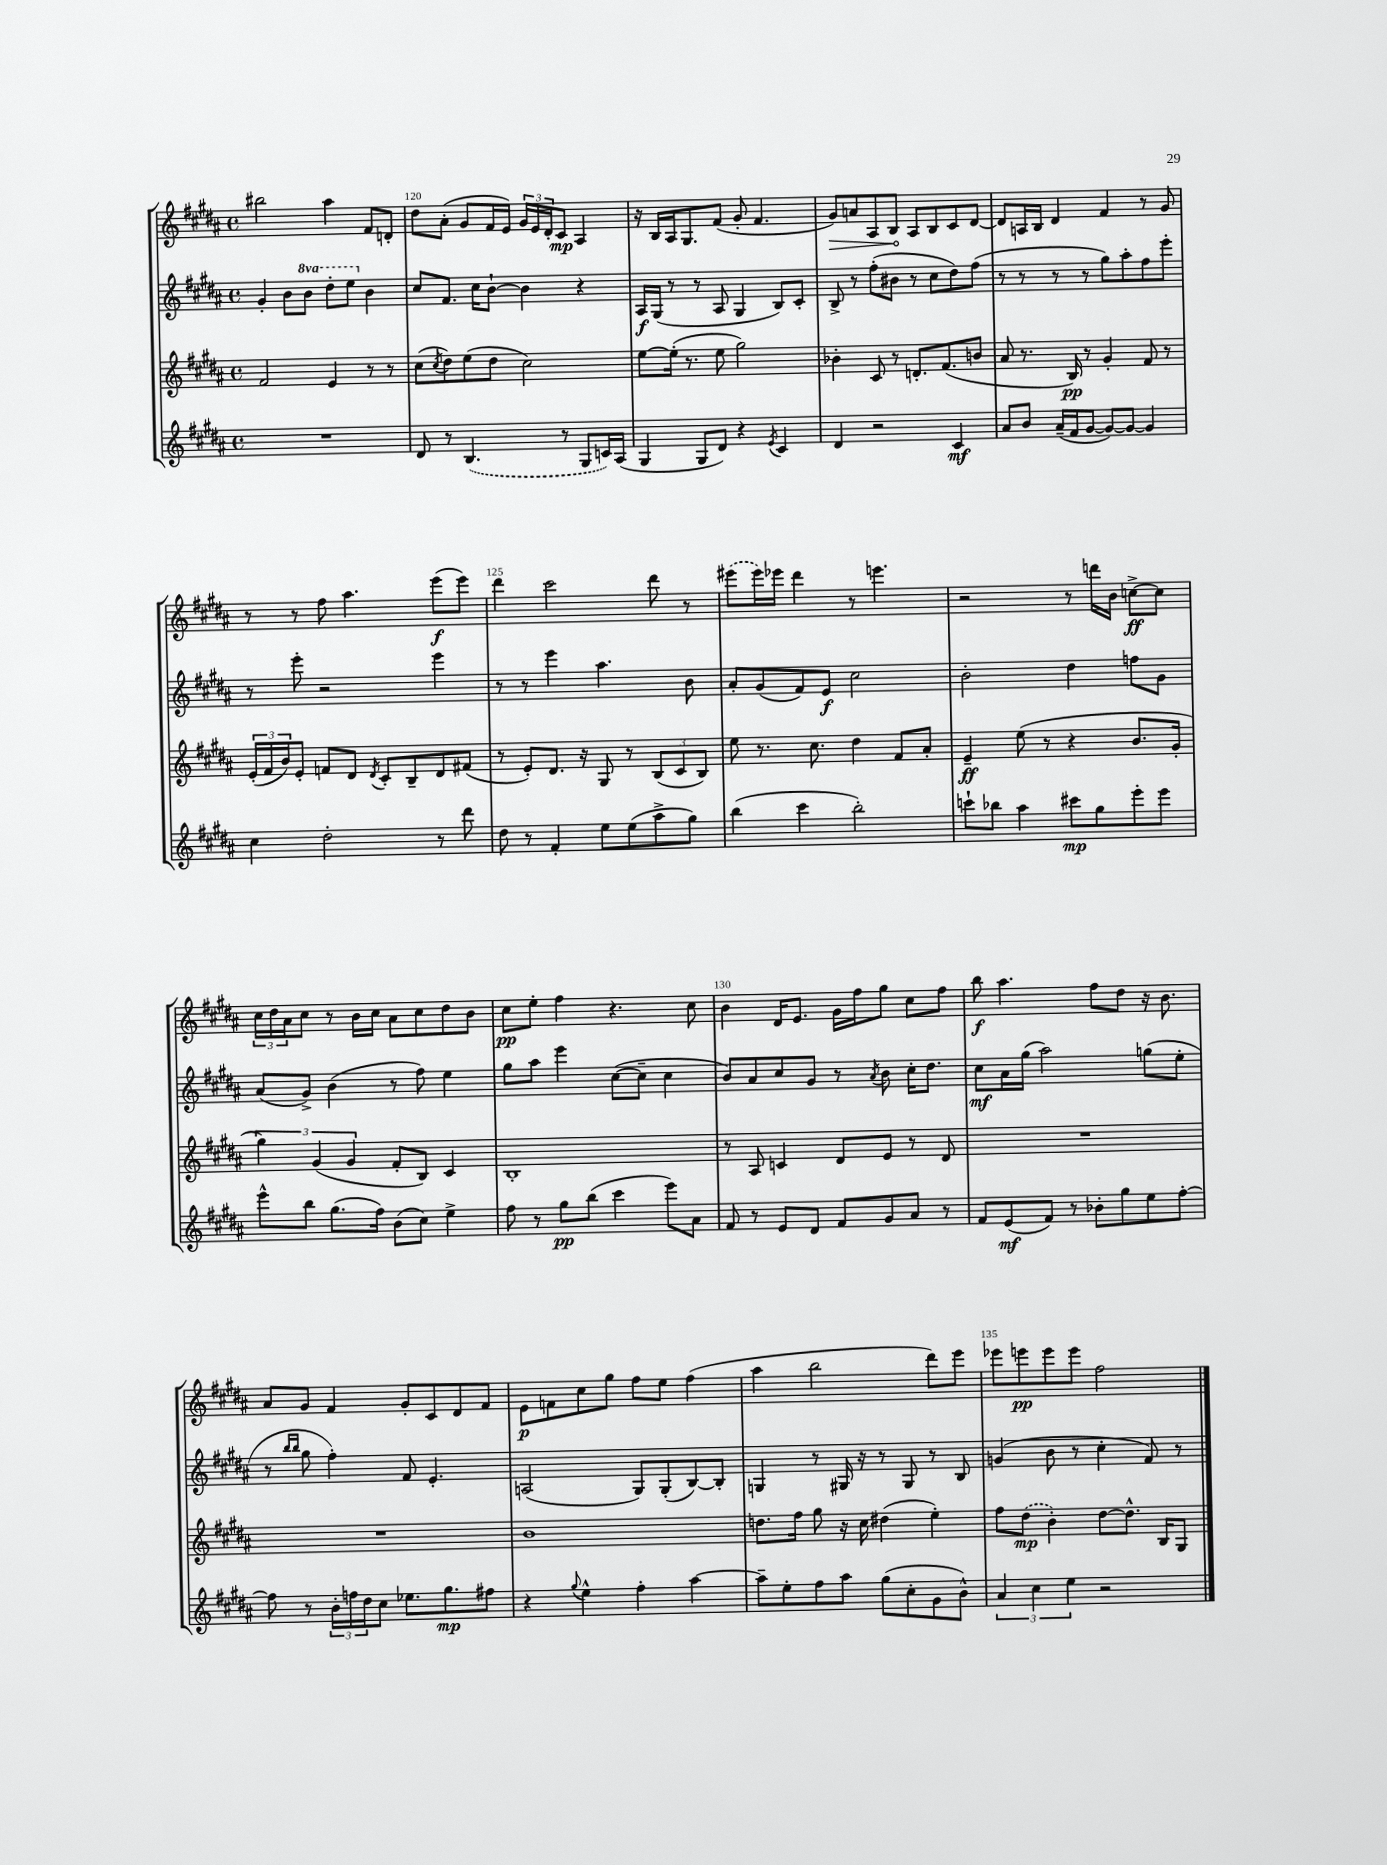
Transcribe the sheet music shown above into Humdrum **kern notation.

**kern	**dynam	**kern	**dynam	**kern	**dynam	**kern	**dynam
*part4	*part4	*part3	*part3	*part2	*part2	*part1	*part1
*staff4	*staff4	*staff3	*staff3	*staff2	*staff2	*staff1	*staff1
*clefG2	*	*clefG2	*	*clefG2	*	*clefG2	*
*k[f#c#g#d#a#]	*	*k[f#c#g#d#a#]	*	*k[f#c#g#d#a#]	*	*k[f#c#g#d#a#]	*
*M4/4	*	*M4/4	*	*M4/4	*	*M4/4	*
*met(c)	*	*met(c)	*	*met(c)	*	*met(c)	*
=119	=119	=119	=119	=119	=119	=119	=119
1r	.	2f#/	.	4g#'/	.	2bb#X\	.
.	.	.	.	8b\L	.	.	.
*	*	*	*	*8va	*	*	*
.	.	.	.	8bb\J	.	.	.
.	.	4e/	.	8ddd#'\L	.	4aa#\	.
.	.	.	.	8eee\J	.	.	.
*	*	*	*	*X8va	*	*	*
.	.	8r	.	4b\	.	8f#/L	.
.	.	8r	.	.	.	8dn'/J	.
=120	=120	=120	=120	=120	=120	=120	=120
8d#/	.	(8cc#\L	.	8cc#/L	.	8dd#\L	.
.	.	8qcc#/	.	.	.	.	.
8r	.	8dd#\)	.	8.f#/J	.	(8a#'\J	.
(4.B/	.	(8ee\	.	.	.	8g#/L	.
.	.	.	.	16cc#\KL	.	.	.
.	.	8dd#\J	.	[8b`\J	.	16f#/L	.
.	.	.	.	.	.	16e/JJ)	.
.	.	2cc#\)	.	4b\]	.	24g#/LL	.
.	.	.	.	.	.	24e/	.
.	.	.	.	.	.	24d#'/J	.
8r	.	.	.	.	.	8c#/J	mp
8G#/L	.	.	.	4r	.	4A#/	.
16cn/L)	.	.	.	.	.	.	.
(16A#/JJ	.	.	.	.	.	.	.
=121	=121	=121	=121	=121	=121	=121	=121
4G#/	.	[8ee\L	.	16A#/LL	f	16r	.
.	.	.	.	(16G#/JJ	.	16B/LL	.
.	.	(16ee'\Jk]	.	8r	.	16A#/J	.
.	.	8.r	.	.	.	8.G#/	.
8G#/L	.	.	.	8r	.	.	.
8d#/J)	.	8ee\	.	8A#/	.	(8f#/J	.
4r	.	2gg#\)	.	4G#/	.	8g#'/	.
.	.	.	.	.	.	4.f#/	.
8qe/	.	.	.	.	.	.	.
4c#/	.	.	.	8B/L)	.	.	.
.	.	.	.	8c#'/J	.	.	.
=122	=122	=122	=122	=122	=122	=122	=122
!	!	!	!	!	!	!	!LO:HP:b
4d#/	.	4b-X'\	.	8B^/	.	8g#/L)	>
.	.	.	.	8r	.	8an/	.
2r	.	8c#/	.	(8ff#'\L	.	8A#/	.
.	.	8r	.	8b#X\J	.	8B/J	.
.	.	8.dn'/L	.	8r	.	8A#/L	]
.	.	.	.	8cc#\L	.	8B/	.
.	.	(8.f#/	.	.	.	.	.
4c#/	mf	.	.	8dd#\)	.	8c#/	.
.	.	8bn/J	.	(8ff#\J	.	[8d#/J	.
=123	=123	=123	=123	=123	=123	=123	=123
8a#/L	.	8a#/	.	8r	.	8d#/L]	.
8b/J	.	8.r	.	8r	.	16An/L	.
.	.	.	.	.	.	16B/JJ	.
(16a#~/LL	.	.	.	8r	.	4d#/	.
16f#/J	.	16B/)	pp	.	.	.	.
[8g#/J	.	8r	.	8r	.	.	.
8g#/L_)	.	4g#'/	.	8gg#\L)	.	4f#/	.
8g#/J_	.	.	.	8aa#'\	.	.	.
4g#/]	.	8f#/	.	8ff#\	.	8r	.
.	.	8r	.	8eee'\J	.	8g#/	.
!!LO:LB:g=z
=124	=124	=124	=124	=124	=124	=124	=124
4cc#\	.	(24e'/LL	.	8r	.	8r	.
.	.	24f#/	.	.	.	.	.
.	.	24b/J)	.	.	.	.	.
.	.	8e'/J	.	8eee'\	.	8r	.
2dd#'\	.	8fn/L	.	2r	.	8ff#\	.
.	.	8d#/J	.	.	.	4.aa#\	.
.	.	8qd#/	.	.	.	.	.
.	.	8c#'/L	.	.	.	.	.
.	.	8B~/	.	.	.	.	.
8r	.	8d#/	.	4eee\	.	(8eee\L	f
8ddd#\	.	(8f#X/J	.	.	.	8eee\J)	.
=125	=125	=125	=125	=125	=125	=125	=125
8dd#\	.	8r	.	8r	.	4ddd#\	.
8r	.	8e'/L)	.	8r	.	.	.
4f#'/	.	8.d#/J	.	4eee\	.	2ccc#\	.
.	.	16r	.	.	.	.	.
8ee\L	.	8G#/	.	4.aa#\	.	.	.
(8ee\	.	8r	.	.	.	.	.
8aa#^\	.	(12B/L	.	.	.	8ddd#\	.
.	.	12c#/	.	.	.	.	.
8gg#\J)	.	.	.	8b\	.	8r	.
.	.	12B/J)	.	.	.	.	.
=126	=126	=126	=126	=126	=126	=126	=126
(4bb\	.	8ee\	.	8a#'/L	.	(8eee#X\L	.
.	.	8.r	.	(8g#/	.	16eee#\L)	.
.	.	.	.	.	.	16eee-X\JJ	.
4ccc#\	.	.	.	8f#/)	.	4ddd#\	.
.	.	8.cc#\	.	.	.	.	.
.	.	.	.	8e/J	f	.	.
2bb'\)	.	4dd#\	.	2cc#\	.	8r	.
.	.	.	.	.	.	4.eeen\	.
.	.	8f#/L	.	.	.	.	.
.	.	8a#'/J	.	.	.	.	.
=127	=127	=127	=127	=127	=127	=127	=127
8cccn`\L	.	4e~/	ff	2b'\	.	2r	.
8bb-X\J	.	.	.	.	.	.	.
4aa#\	.	(8ee\	.	.	.	.	.
.	.	8r	.	.	.	.	.
8ccc#X\L	mp	4r	.	4dd#\	.	8r	.
8gg#\	.	.	.	.	.	16dddn\LL	.
.	.	.	.	.	.	16b\JJ	.
8eee'\	.	8.b/L	.	8ffn\L	.	[8ccn^\L	ff
8eee\J	.	.	.	8g#\J	.	8cc\J]	.
.	.	16g#'/Jk	.	.	.	.	.
!!LO:LB:g=z
=128	=128	=128	=128	=128	=128	=128	=128
8eee^^\L	.	6gg#\)	.	(8a#/L	.	24cc#\LL	.
.	.	.	.	.	.	24dd#\	.
.	.	.	.	.	.	24a#\J	.
8bb\J	.	.	.	8g#^/J)	.	8cc#\J	.
.	.	(6g#/	.	.	.	.	.
(8.gg#\L	.	.	.	(4b\	.	8r	.
.	.	6g#/	.	.	.	.	.
.	.	.	.	.	.	16b\LL	.
16ff#\Jk)	.	.	.	.	.	16cc#\JJ	.
(8b\L	.	8f#'/L	.	8r	.	8a#\L	.
8cc#\J)	.	8B/J)	.	8ff#\)	.	8cc#\	.
4ee^\	.	4c#/	.	4ee\	.	8dd#\	.
.	.	.	.	.	.	8b\J	.
=129	=129	=129	=129	=129	=129	=129	=129
8ff#\	.	1B'	.	8gg#\L	.	8cc#\L	pp
8r	.	.	.	8aa#\J	.	8ee'\J	.
8gg#\L	pp	.	.	4eee\	.	4ff#\	.
(8bb\J	.	.	.	.	.	.	.
4ccc#\	.	.	.	([8cc#\L	.	4.r	.
.	.	.	.	8cc#~\J]	.	.	.
8eee\L)	.	.	.	4cc#\	.	.	.
8a#\J	.	.	.	.	.	8cc#\	.
=130	=130	=130	=130	=130	=130	=130	=130
8f#/	.	8r	.	8b/L)	.	4b\	.
8r	.	8A#/	.	8a#/	.	.	.
8e/L	.	4cn/	.	8cc#/	.	16d#/KL	.
.	.	.	.	.	.	8.e/J	.
8d#/J	.	.	.	8g#/J	.	.	.
8f#/L	.	8d#/L	.	8r	.	16g#\LL	.
.	.	.	.	.	.	16ff#\J	.
.	.	.	.	8qa#/	.	.	.
8g#/	.	8e/J	.	8b\	.	8gg#\J	.
8a#/J	.	8r	.	16cc#'\KL	.	8cc#\L	.
.	.	.	.	8.dd#\J	.	.	.
8r	.	8d#/	.	.	.	8ff#\J	.
=131	=131	=131	=131	=131	=131	=131	=131
8f#/L	.	1r	.	8cc#\L	mf	8bb\	f
(8e/	mf	.	.	16a#\L	.	4.aa#\	.
.	.	.	.	(16gg#\JJ	.	.	.
8f#/J)	.	.	.	2aa#\)	.	.	.
8r	.	.	.	.	.	.	.
8b-X'\L	.	.	.	.	.	8ff#\L	.
8gg#\	.	.	.	.	.	8dd#\J	.
8ee\	.	.	.	(8ggn\L	.	16r	.
.	.	.	.	.	.	8.b\	.
[8ff#'\J	.	.	.	8ee'\J	.	.	.
!!LO:LB:g=z
=132	=132	=132	=132	=132	=132	=132	=132
8ff#\]	.	1r	.	8r	.	8a#/L	.
.	.	.	.	16qqbb/LL	.	.	.
.	.	.	.	16qqbb/JJ	.	.	.
8r	.	.	.	8gg#\	.	8g#/J	.
24b'\LL	.	.	.	4ff#'\)	.	4f#/	.
24ffn\	.	.	.	.	.	.	.
24dd#\J	.	.	.	.	.	.	.
8cc#\J	.	.	.	.	.	.	.
8.ee-X\L	.	.	.	8f#/	.	8g#'/L	.
.	.	.	.	4.e'/	.	8c#/	.
8.gg#\	mp	.	.	.	.	.	.
.	.	.	.	.	.	8d#/	.
8ff#X\J	.	.	.	.	.	8f#/J	.
=133	=133	=133	=133	=133	=133	=133	=133
4r	.	1b	.	(2An/	.	8e\L	p
.	.	.	.	.	.	8fn\	.
8qqgg#/	.	.	.	.	.	.	.
4ee^^\	.	.	.	.	.	8cc#\	.
.	.	.	.	.	.	8gg#\J	.
4ff#'\	.	.	.	8G#/L)	.	8ff#\L	.
.	.	.	.	(8G#'/	.	8ee\J	.
[4aa#\	.	.	.	[8B/)	.	(4ff#\	.
.	.	.	.	8B'/J]	.	.	.
=134	=134	=134	=134	=134	=134	=134	=134
8aa#~\L]	.	8.ddn\L	.	4Gn/	.	4aa#\	.
8ee'\	.	.	.	.	.	.	.
.	.	16ff#\Jk	.	.	.	.	.
8ff#\	.	8gg#\	.	8r	.	2bb\	.
8aa#\J	.	16r	.	16G#X/	.	.	.
.	.	16cc#\	.	16r	.	.	.
(8gg#\L	.	(4dd#X\	.	8r	.	.	.
8cc#'\	.	.	.	8G#/	.	.	.
8g#\	.	4ee'\)	.	8r	.	8ddd#\L)	.
8b^^\J)	.	.	.	8B/	.	8eee\J	.
=135	=135	=135	=135	=135	=135	=135	=135
6a#/	.	8ff#\L	.	(4gn/	.	8eee-X\L	.
.	.	(8dd#\J	mp	.	.	8eeen\	pp
6cc#\	.	.	.	.	.	.	.
.	.	4b'\)	.	8b\	.	8eee\	.
6ee\	.	.	.	.	.	.	.
.	.	.	.	8r	.	8eee\J	.
2r	.	[8dd#\L	.	4cc#'\	.	2ff#\	.
.	.	8.dd#^^\J]	.	.	.	.	.
.	.	.	.	8f#/)	.	.	.
.	.	16B/KL	.	.	.	.	.
.	.	8G#/J	.	8r	.	.	.
==	==	==	==	==	==	==	==
*-	*-	*-	*-	*-	*-	*-	*-
